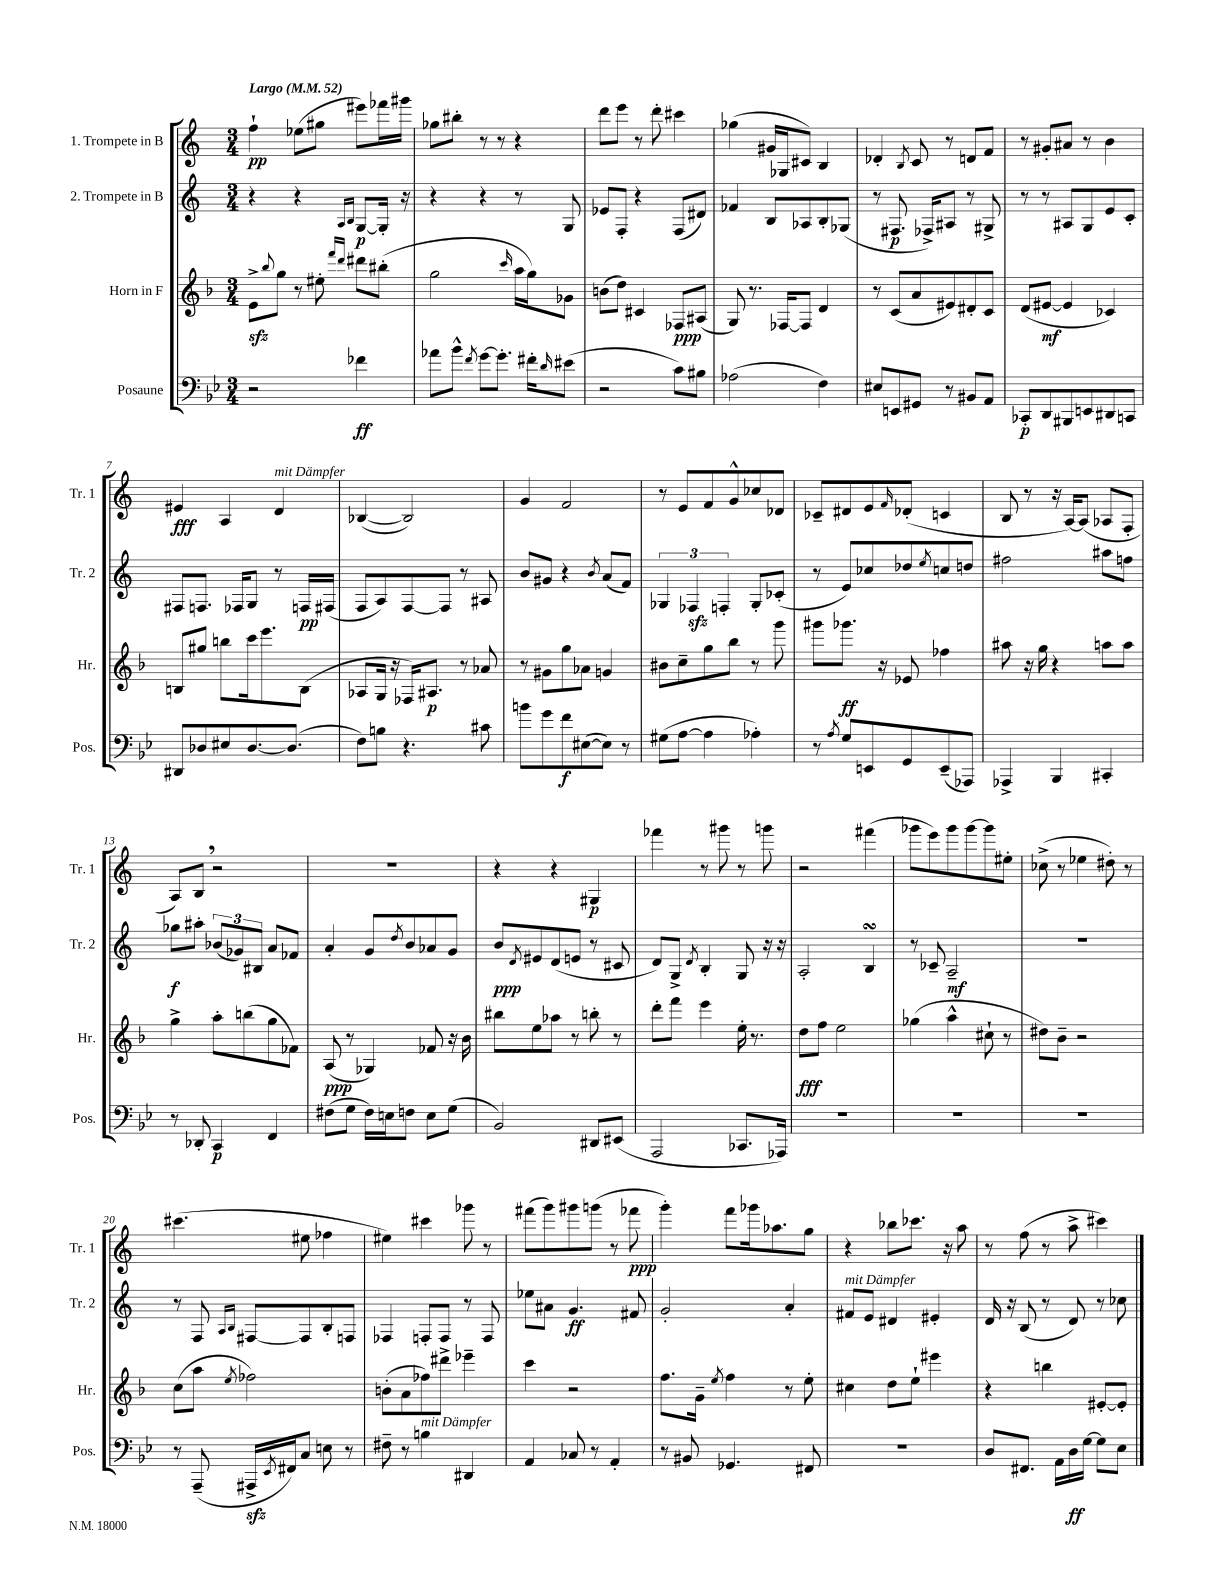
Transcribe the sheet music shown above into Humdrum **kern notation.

**kern	**dynam	**kern	**dynam	**kern	**dynam	**kern	**dynam
*part4	*part4	*part3	*part3	*part2	*part2	*part1	*part1
*staff4	*staff4	*staff3	*staff3	*staff2	*staff2	*staff1	*staff1
*I"Posaune	*	*I"Horn in F	*	*I"2. Trompete in B	*	*I"1. Trompete in B	*
*I'Pos.	*	*I'Hr.	*	*I'Tr. 2	*	*I'Tr. 1	*
*clefF4	*	*clefG2	*	*clefG2	*	*clefG2	*
*k[b-e-]	*	*k[b-]	*	*k[]	*	*k[]	*
*M3/4	*	*M3/4	*	*M3/4	*	*M3/4	*
*MM52	*	*MM52	*	*MM52	*	*MM52	*
=1	=1	=1	=1	=1	=1	=1	=1
!	!	!	!	!	!	!LO:TX:a:B:t=Largo	!
2r	.	8ezz^\L	.	4r	.	4ff`\	pp
.	.	8qqbb-/	.	.	.	.	.
.	.	8gg\J	.	.	.	.	.
.	.	8r	.	4r	.	(8ee-X\L	.
.	.	8ee#X'\	.	.	.	8gg#X\J	.
.	.	16qqfff/LL	.	16qqA/LL	.	.	.
.	.	16qqddd/JJ	.	16qqB/JJ	.	.	.
4f-X\	ff	8ddd#X\L	.	[8G/L	p	8eee#X\L)	.
.	.	(8bb#X'\J	.	16G'/Jk]	.	16fff-X\L	.
.	.	.	.	16r	.	16ggg#X\JJ	.
=2	=2	=2	=2	=2	=2	=2	=2
8a-X\L	.	2gg\	.	4r	.	8gg-X\L	.
8b-^^\J	.	.	.	.	.	8bb#X'\J	.
8qf/	.	.	.	.	.	.	.
[8g\L	.	.	.	4r	.	8r	.
8.g'\J]	.	.	.	.	.	8r	.
.	.	16qqccc/	.	.	.	.	.
.	.	16aa\LL	.	8r	.	4r	.
16f#X'\KL	.	16gg\J)	.	.	.	.	.
16qqd/	.	.	.	.	.	.	.
(8e#X\J	.	8g-X\J	.	8G/	.	.	.
=3	=3	=3	=3	=3	=3	=3	=3
2r	.	(8bn\L	.	8e-X/L	.	8ddd\L	.
.	.	8dd\J)	.	8F'/J	.	8eee\J	.
.	.	4c#X/	.	4r	.	8r	.
.	.	.	.	.	.	8ddd'\	.
8c\L)	.	8F-X/L	ppp	(8F/L	.	4ccc#X\	.
8B#X\J	.	(8A#X/J	.	8d#X/J)	.	.	.
=4	=4	=4	=4	=4	=4	=4	=4
(2A-X\	.	8G/)	.	4f-X/	.	(4gg-X\	.
.	.	8.r	.	.	.	.	.
.	.	.	.	8B/L	.	16g#X/LL	.
.	.	[16F-X/KL	.	.	.	16G-X/J	.
.	.	8F-/J]	.	8A-X/	.	8c#X/J)	.
4F\)	.	4d/	.	8B'/	.	4B/	.
.	.	.	.	(8G-X/J	.	.	.
=5	=5	=5	=5	=5	=5	=5	=5
8E#X/L	.	8r	.	8r	.	4d-X'/	.
8EEn/	.	(8c/L	.	8.F#X/	p	.	.
.	.	.	.	.	.	8qB/	.
8GG#X/J	.	8a/	.	.	.	8c/	.
.	.	.	.	16F-X^/KL)	.	.	.
8r	.	8e#X/)	.	8A#X/J	.	8r	.
8BB#X/L	.	8d#X'/	.	8r	.	8dn/L	.
8AA/J	.	8c/J	.	8G#X^/	.	8f/J	.
=6	=6	=6	=6	=6	=6	=6	=6
8CC-X'/L	p	(8d/L	.	8r	.	8r	.
8DD/	.	[8e#X/J	mf	8r	.	8g#X'/L	.
8BBB#X/	.	4e#/]	.	8A#X/L	.	8a#X/J	.
8EEn/	.	.	.	8G/	.	8r	.
8DD#X/	.	4c-X/)	.	8e/	.	4b\	.
8CCn/J	.	.	.	8c'/J	.	.	.
!!LO:LB:g=z
=7	=7	=7	=7	=7	=7	=7	=7
8DD#X/L	.	8Bn/L	.	8F#X/L	.	4e#X/	fff
8D-X/	.	8gg#X/J	.	8.Fn/J	.	.	.
8E#X/	.	8bbn\L	.	.	.	4A/	.
.	.	.	.	16F-X/KL	.	.	.
[8.D-/	.	16ccc\k	.	8G/J	.	.	.
.	.	8.eee\	.	.	.	.	.
!	!	!	!	!	!	!LO:TX:a:i:t=mit Dämpfer	!
.	.	.	.	8r	.	4d/	.
(8.D-/J]	.	.	.	.	.	.	.
.	.	(8B\J	.	16Fn/LL	pp	.	.
.	.	.	.	(16F#X/JJ	.	.	.
=8	=8	=8	=8	=8	=8	=8	=8
8F\L)	.	8A-X/L	.	8F/L	.	([4B-X/	.
8Bn\J	.	16G/Jk	.	8A/)	.	.	.
.	.	16r	.	.	.	.	.
4.r	.	16F-X/KL)	.	[8F/	.	2B-/])	.
.	.	8.A#X/J	p	.	.	.	.
.	.	.	.	8F/J]	.	.	.
.	.	8r	.	8r	.	.	.
8c#X\	.	8a-X/	.	8A#X/	.	.	.
=9	=9	=9	=9	=9	=9	=9	=9
8bn\L	.	8r	.	8b/L	.	4g/	.
8g\	.	8g#X\L	.	8g#X/J	.	.	.
8f\	f	8gg\	.	4r	.	2f/	.
([8E#X\	.	8a-X\J	.	.	.	.	.
.	.	.	.	8qb/	.	.	.
8E#\J])	.	4gn/	.	(8a/L	.	.	.
8r	.	.	.	8f/J)	.	.	.
=10	=10	=10	=10	=10	=10	=10	=10
(8G#X\L	.	8b#X\L	.	6G-X/	.	8r	.
[8A\J	.	8cc~\	.	.	.	8e/L	.
.	.	.	.	6F-Xzz/	.	.	.
4A\]	.	8gg\	.	.	.	8f/	.
.	.	.	.	6Fn'/	.	.	.
.	.	8bb-\J	.	.	.	8g^^/	.
4A-X'\)	.	8r	.	8G-'/L	.	8cc-X/	.
.	.	8ggg\	.	(8c-X'/J	.	8d-X/J	.
=11	=11	=11	=11	=11	=11	=11	=11
8r	.	8ggg#X\L	.	8r	.	8c-X~/L	.
8qA/	.	.	.	.	.	.	.
8G/L	.	8.ggg-X\J	ff	8e/L)	.	8d#X/	.
8EEn/	.	.	.	8cc-X/	.	8e/	.
.	.	16r	.	.	.	.	.
.	.	.	.	.	.	16qqf/	.
8GG/	.	8e-X/	.	8dd-X/	.	(8d-X'/J	.
.	.	.	.	8qee/	.	.	.
(8EE~/	.	4ff-X\	.	8ccn/	.	4cn/	.
8AAA-X/J)	.	.	.	8ddn/J	.	.	.
=12	=12	=12	=12	=12	=12	=12	=12
4AAA-X^/	.	8aa#X\	.	2ff#X\	.	8B/	.
.	.	16r	.	.	.	8r	.
.	.	16gg\	.	.	.	.	.
4BBB-/	.	4r	.	.	.	16r	.
.	.	.	.	.	.	[16A/KL)	.
.	.	.	.	.	.	(8A/J]	.
4CC#X'/	.	8aan\L	.	8aa#X\L	.	8A-X/L	.
.	.	8aa\J	.	8ffn\J	.	8F'/J	.
!!LO:LB:g=z
=13	=13	=13	=13	=13	=13	=13	=13
8r	.	4gg^\	.	8gg-X\L	f	8A/L)	.
8DD-X'/	.	.	.	8aa#X'\J	.	8B,/J	.
4CC/	p	8aa'\L	.	(12b-X/L	.	2r	.
.	.	.	.	12g-X/)	.	.	.
.	.	(8bbn\	.	.	.	.	.
.	.	.	.	12B#X/J	.	.	.
4FF/	.	8gg\	.	8a/L	.	.	.
.	.	8f-X\J)	.	8f-X/J	.	.	.
=14	=14	=14	=14	=14	=14	=14	=14
(8F#X\L	.	(8A/	ppp	4a'/	.	2.r	.
8G\J	.	8r	.	.	.	.	.
16F#\LL)	.	4G-X/)	.	8g/L	.	.	.
16En\J	.	.	.	.	.	.	.
.	.	.	.	8qdd/	.	.	.
8Fn\J	.	.	.	8b/	.	.	.
8E\L	.	8f-X/	.	8a-X/	.	.	.
(8G\J	.	16r	.	8g/J	.	.	.
.	.	16b-\	.	.	.	.	.
=15	=15	=15	=15	=15	=15	=15	=15
2BB-/)	.	8bb#X\L	.	8b/L	ppp	4r	.
.	.	.	.	8qd/	.	.	.
.	.	8ee\	.	8e#X/	.	.	.
.	.	8aa-X\J	.	(8d/	.	4r	.
.	.	8r	.	8en/J	.	.	.
8DD#X/L	.	8bbn'\	.	8r	.	4G#X/	p
(8EE#X/J	.	8r	.	8c#X/	.	.	.
=16	=16	=16	=16	=16	=16	=16	=16
2AAA/	.	8ddd'\L	.	8d/L)	.	4fff-X\	.
.	.	8fff\J	.	8G^/J	.	.	.
.	.	.	.	8qd/	.	.	.
.	.	4eee\	.	4B'/	.	8r	.
.	.	.	.	.	.	8ggg#X\	.
8.CC-X/L	.	16ee'\	.	8G/	.	8r	.
.	.	8.r	.	.	.	.	.
.	.	.	.	16r	.	8gggn\	.
16AAA-X/Jk)	.	.	.	16r	.	.	.
=17	=17	=17	=17	=17	=17	=17	=17
2.r	.	8dd\L	fff	2A'/	.	2r	.
.	.	8ff\J	.	.	.	.	.
.	.	2ee\	.	.	.	.	.
.	.	.	.	4BsSsS/	.	(4fff#X\	.
=18	=18	=18	=18	=18	=18	=18	=18
2.r	.	(4gg-X\	.	8r	.	8ggg-X\L	.
.	.	.	.	8c-X~/	.	8eee\)	.
.	.	4aa^^\	.	2A~/	mf	8ggg-\	.
.	.	.	.	.	.	[8ggg-\	.
.	.	8cc#X`\	.	.	.	8ggg-\]	.
.	.	8r	.	.	.	8ee#X'\J	.
=19	=19	=19	=19	=19	=19	=19	=19
2.r	.	8dd#X\L)	.	2.r	.	(8cc-X^\	.
.	.	8b-~\J	.	.	.	8r	.
.	.	2r	.	.	.	4ee-X\	.
.	.	.	.	.	.	8dd#X'\)	.
.	.	.	.	.	.	8r	.
!!LO:LB:g=z
=20	=20	=20	=20	=20	=20	=20	=20
8r	.	(8cc\L	.	8r	.	(4.ccc#X\	.
(8AAA~/	.	8aa\J	.	8F/	.	.	.
.	.	.	.	16qqA/LL	.	.	.
.	.	8qee/	.	16qqB/JJ	.	.	.
16AAA#Xzz^/LL	.	2ff-X\)	.	[8F#X/L	.	.	.
8qEE-/	.	.	.	.	.	.	.
16FF#X/J)	.	.	.	.	.	.	.
8C/J	.	.	.	8F#/]	.	8ee#X\	.
8En\	.	.	.	8B'/	.	4ff-X\	.
8r	.	.	.	8Fn/J	.	.	.
=21	=21	=21	=21	=21	=21	=21	=21
8F#X~\	.	(8bn'\L	.	4F-X/	.	4ee#X\)	.
8r	.	8a\	.	.	.	.	.
!LO:TX:a:i:t=mit Dämpfer	!	!	!	!	!	!	!
4Bn\	.	8ff-X\)	.	8Fn'/L	.	4ccc#X\	.
.	.	8ddd#X^\J	.	8F/J	.	.	.
4DD#X/	.	4eee-X~\	.	8r	.	8ggg-X\	.
.	.	.	.	8F/	.	8r	.
=22	=22	=22	=22	=22	=22	=22	=22
4AA/	.	4ccc\	.	8ee-X\L	.	(8fff#X\L	.
.	.	.	.	8a#X\J	.	8ggg\)	.
8C-X/	.	2r	.	4.g/	ff	8ggg#X\	.
8r	.	.	.	.	.	(8gggn\J	.
4AA'/	.	.	.	.	.	8r	.
.	.	.	.	8f#X/	.	8fff-X\	ppp
=23	=23	=23	=23	=23	=23	=23	=23
8r	.	8.ff\L	.	2g'/	.	4ggg'\)	.
8BB#X/	.	.	.	.	.	.	.
.	.	16g~\Jk	.	.	.	.	.
.	.	8qee/	.	.	.	.	.
4.GG-X/	.	4ff\	.	.	.	8fff\L	.
.	.	.	.	.	.	16ggg-X\k	.
.	.	.	.	.	.	8.aa-X\	.
.	.	8r	.	4a'/	.	.	.
8FF#X/	.	8ee'\	.	.	.	8gg\J	.
=24	=24	=24	=24	=24	=24	=24	=24
!	!	!	!	!LO:TX:a:i:t=mit Dämpfer	!	!	!
2.r	.	4cc#X\	.	8f#X/L	.	4r	.
.	.	.	.	8e/J	.	.	.
.	.	8dd\L	.	4d#X/	.	8bb-X\L	.
.	.	8ee`\J	.	.	.	8.ccc-X\J	.
.	.	4eee#X\	.	4e#X'/	.	.	.
.	.	.	.	.	.	16r	.
.	.	.	.	.	.	8aa\	.
=25	=25	=25	=25	=25	=25	=25	=25
8D/L	.	4r	.	16d/	.	8r	.
.	.	.	.	16r	.	.	.
8.FF#X/J	.	.	.	(8B/	.	(8ff\	.
.	.	4bbn\	.	8r	.	8r	.
16AA\LL	.	.	.	.	.	.	.
16D\	ff	.	.	8d/)	.	8aa^\	.
[16G\JJ	.	.	.	.	.	.	.
8G\L]	.	[8e#X'/L	.	8r	.	4ccc#X\)	.
8E-\J	.	8e#'/J]	.	8cc-X\	.	.	.
==	==	==	==	==	==	==	==
*-	*-	*-	*-	*-	*-	*-	*-
